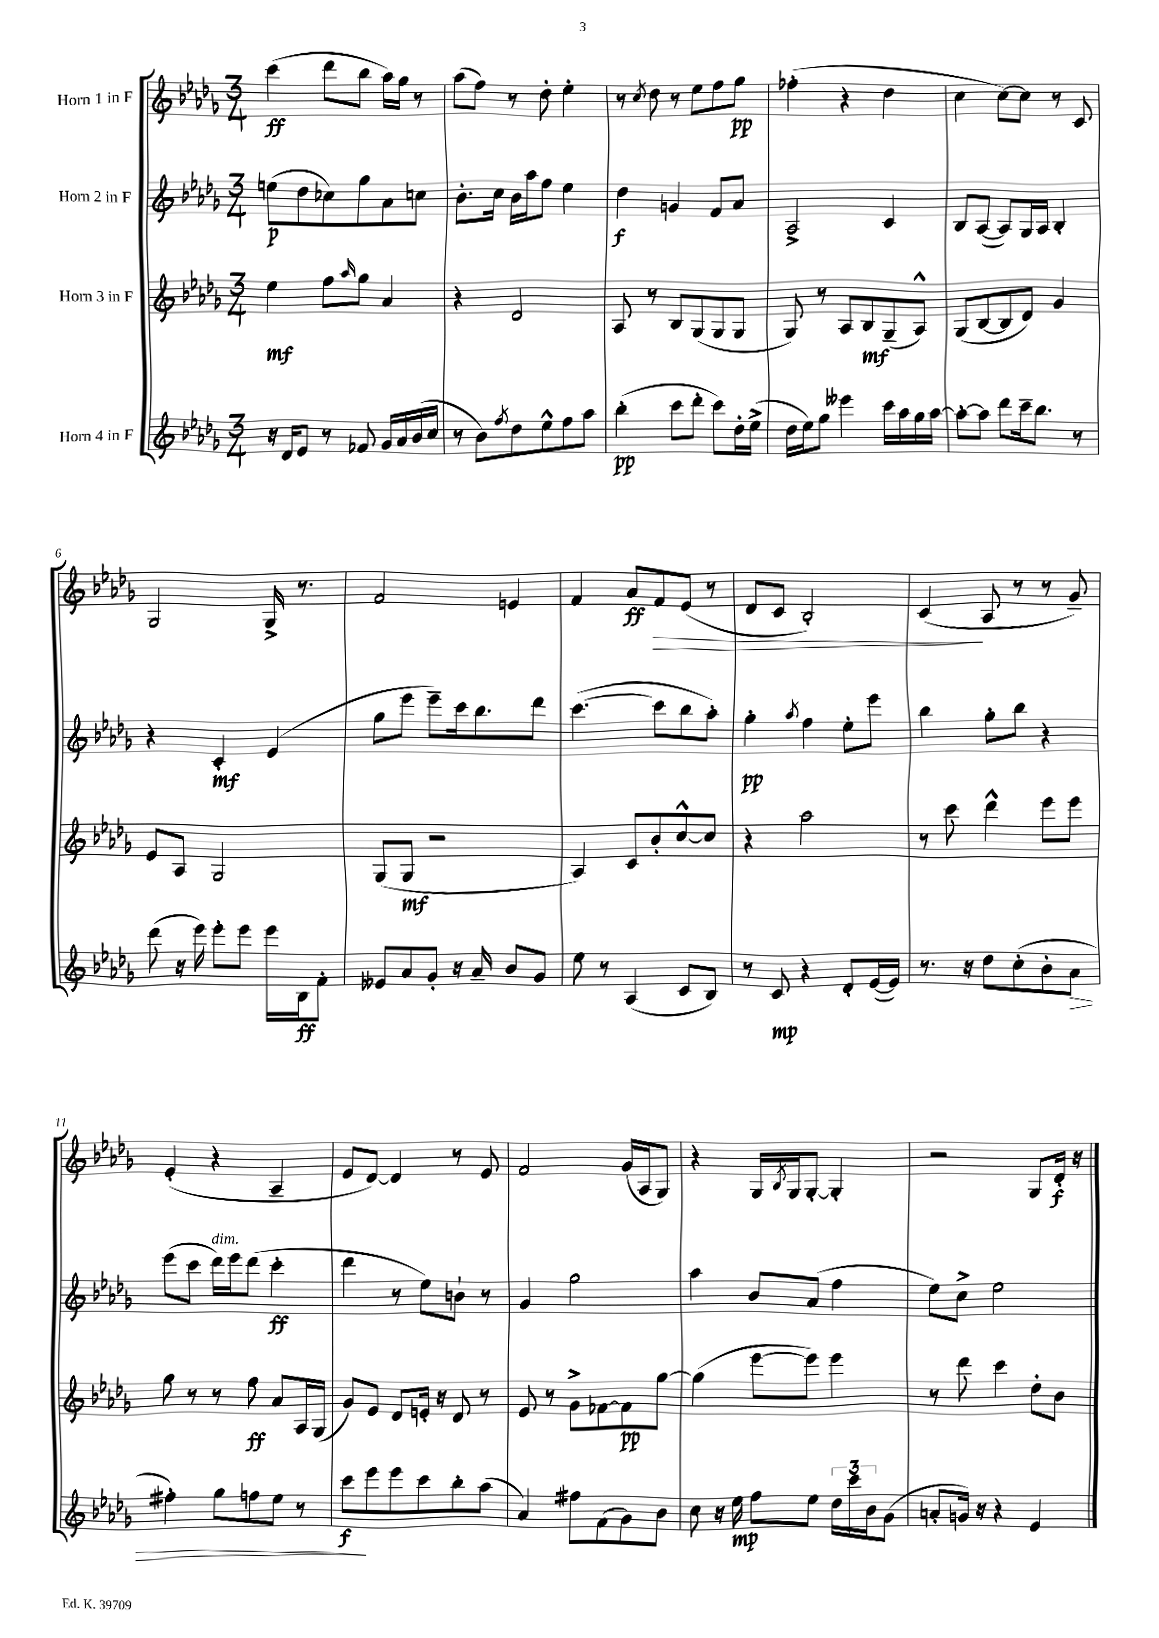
<<
\new StaffGroup <<
\new Staff = "s0" \with { instrumentName = "Horn 1 in F" } {
    \clef treble \key des \major \numericTimeSignature \time 3/4
    c'''4\ff( des'''8 bes''8 aes''16) ges''16 r8 |
    aes''8( f''8) r8 des''8-. ees''4-. |
    r8 \acciaccatura { c''8 } des''8 r8 ees''8 f''8 ges''8\pp |
    fes''4-.( r4 des''4 |
    c''4 c''8~) c''8 r8 c'8 |
    ges2 ges16-> r8. |
    f'2 e'4 |
    f'4 aes'8\ff f'8\> ees'8( r8 |
    des'8 c'8 bes2-.) |
    c'4\!( aes8 r8 r8 ges'8--) |
    ees'4-.( r4 aes4-- |
    ees'8 des'8~) des'4 r8 ees'8 |
    f'2 ges'16( aes16 ges8) |
    r4 ges16 \acciaccatura { bes8 } ges16 ges8~-. ges4-. |
    r2 ges8 des'16-.\f r16 \bar "|." |
}
\new Staff = "s1" \with { instrumentName = "Horn 2 in F" } {
    \clef treble \key des \major \numericTimeSignature \time 3/4
    e''8\p( des''8 ces''8) ges''8 aes'8 c''8 |
    bes'8.-. c''16 bes'16 aes''16 f''8 ees''4 |
    des''4\f g'4 f'8 aes'8 |
    aes2-> c'4 |
    bes8 aes8~( aes8) ges16 aes16 bes4-. |
    r4 c'4-.\mf ees'4( |
    ges''8 ees'''8 ees'''8--) c'''16 bes''8. des'''8 |
    c'''4.~( c'''8 bes''8 aes''8-.) |
    ges''4-.\pp \acciaccatura { aes''8 } f''4 ees''8-. ees'''8 |
    bes''4 ges''8-. bes''8 r4 |
    ees'''8( c'''8 des'''16^\markup { \italic "dim." }) ees'''16 des'''8( c'''4-.\ff |
    des'''4 r8 ees''8) b'8-! r8 |
    ges'4 ges''2 |
    aes''4 bes'8 aes'8( f''4 |
    ees''8) c''8-> ees''2 \bar "|." |
}
\new Staff = "s2" \with { instrumentName = "Horn 3 in F" } {
    \clef treble \key des \major \numericTimeSignature \time 3/4
    ees''4\mf f''8 \grace { aes''16 } ges''8 aes'4 |
    r4 des'2 |
    aes8 r8 bes8 ges8( ges8 ges8 |
    ges8) r8 aes8 bes8\mf ges8--( aes8-^) |
    ges8( bes8~ bes8 des'8) ges'4 |
    ees'8 aes8 ges2 |
    ges8( ges8\mf r2 |
    aes4) c'8 bes'8-. c''8~-^ c''8 |
    r4 aes''2 |
    r8 c'''8 des'''4-^ ees'''8 ees'''8 |
    ges''8 r8 r8 f''8\ff aes'8 aes16 ges16( |
    ges'8) ees'8 des'8 e'16-. r16 des'8 r8 |
    ees'8 r8 ges'8-> fes'8~ fes'8\pp ges''8~ |
    ges''4( ees'''8~ ees'''8) ees'''4 |
    r8 des'''8 c'''4 des''8-. bes'8 \bar "|." |
}
\new Staff = "s3" \with { instrumentName = "Horn 4 in F" } {
    \clef treble \key des \major \numericTimeSignature \time 3/4
    r16 des'16 ees'8 r8 fes'8 ges'16 aes'16 bes'16( c''16 |
    r8 bes'8) \acciaccatura { f''8 } des''8 ees''8-^ f''8 aes''8 |
    bes''4-.\pp( c'''8 des'''8-. c'''8) des''16-. ees''16->( |
    des''16 ees''16) ges''8 eeses'''4 c'''16 aes''16 ges''16 aes''16~ |
    aes''8~-. aes''8 des'''8 c'''16-- bes''8. r8 |
    des'''8( r16 ees'''16) ees'''8-. ees'''8 ees'''16 bes16\ff f'8-. |
    eeses'8 aes'8 ges'8-. r16 aes'16-- bes'8 ges'8 |
    ees''8 r8 aes4( c'8 bes8) |
    r8 c'8\mp r4 des'8-. ees'16~( ees'16) |
    r8. r16 des''8 c''8-.( bes'8-. aes'8\> |
    fis''4-.) ges''8 f''8 ees''8 r8 |
    c'''8\f\! ees'''8 ees'''8 c'''8 bes''8-. aes''8( |
    aes'4) fis''8 f'8( ges'8) bes'8 |
    c''8 r16 ees''16\mp f''8 ees''8 \tuplet 3/2 { des''16 c'''16 bes'16 } ges'8( |
    a'8-. g'16) r16 r4 ees'4 \bar "|." |
}
>>
>>
